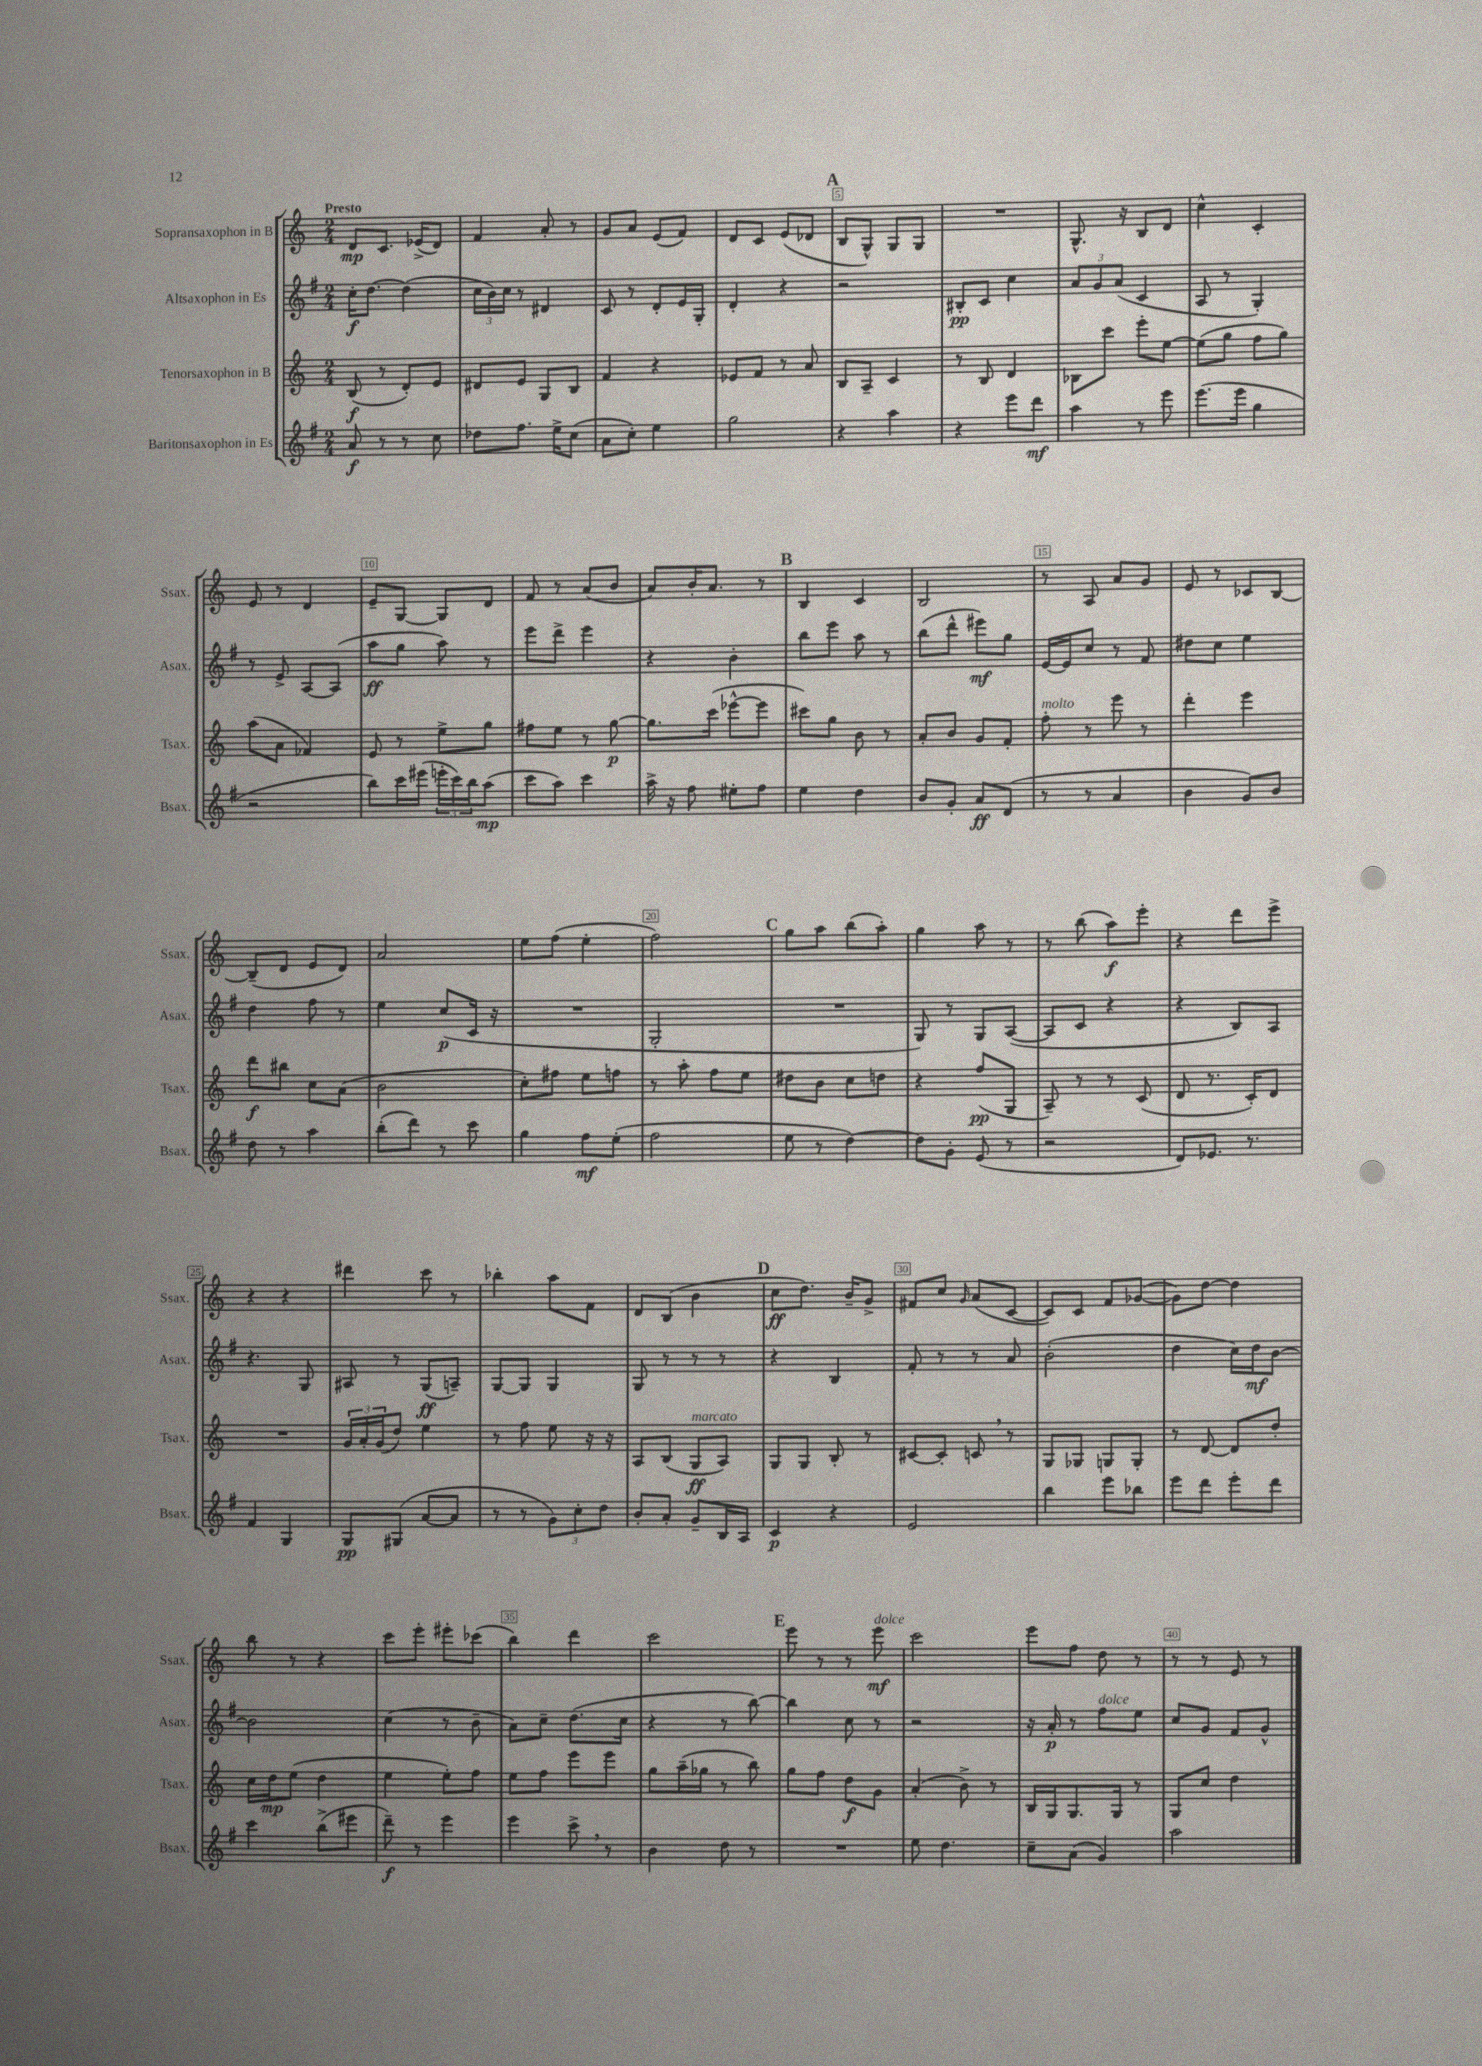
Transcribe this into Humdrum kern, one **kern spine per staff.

**kern	**kern	**kern	**kern
*staff4	*staff3	*staff2	*staff1
*clefG2	*clefG2	*clefG2	*clefG2
*k[f#]	*k[]	*k[f#]	*k[]
*M2/4	*M2/4	*M2/4	*M2/4
8a	(8B	16cc'	8d
.	.	[8.dd	.
8r	8r	.	8.c
8r	8d')	(4dd]	.
.	.	.	(16e-^
8cc	8e	.	8d)
=	=	=	=
8dd-	8d#	24cc	4f
.	.	24b)	.
.	.	24cc	.
8.ff#	8e	8r	.
.	8G	4d#	8a'
16ee^	.	.	.
(8cc	8B	.	8r
=	=	=	=
8a	4f	8c	8g
8cc')	.	8r	8a
4ee	4r	8d'	(8e
.	.	16e	8f)
.	.	16G'	.
=	=	=	=
2gg	8e-	4d'	8d
.	8f	.	8c
.	8r	4r	(8e
.	8a	.	8d-
=	=	=	=
4r	8B	2r	8B
.	8A~	.	8G^^)
4aa	4c	.	8G
.	.	.	8G
=	=	=	=
4r	8r	8B#'	2r
.	8B	8c	.
8eee	4d	4cc	.
8ddd	.	.	.
=	=	=	=
4aa	8B-	12a	8.G^^
.	.	12g	.
.	8ccc	.	.
.	.	(12a	.
.	.	.	16r
8r	8eee'	4c	8B
8eee	[8ee	.	8d
=	=	=	=
(8.eee	(8ee]	8A	4cc^^
.	8gg	8r	.
16eee	.	.	.
4gg	8ff	4G')	4c'
.	8gg)	.	.
=	=	=	=
2r	(8aa	8r	8e
.	8a	8e^	8r
.	4f-)	[8A	4d
.	.	(8A]	.
=	=	=	=
8bb)	8e	8aa	8e~
16ccc	8r	8gg	[8G
(16eee#	.	.	.
24eee'	8ee^	8aa)	8G]
24ccc)	.	.	.
24bb	.	.	.
(8aa	8gg	8r	8d
=	=	=	=
8ccc	8ff#	8eee	8f
8aa)	8ee	8ddd^	8r
4ccc	8r	4eee	(8a
.	[8gg	.	8b
=	=	=	=
16aa^	8.gg]	4r	8a)
16r	.	.	.
8ff#	.	.	16b'
.	(16ccc	.	8.a
8ee#'	[8eee-^^	4b'	.
8ff#	8eee-]	.	8r
=	=	=	=
4ee	8ccc#)	8bb	4B
.	8gg	8eee	.
4dd	8b	8aa	4c
.	8r	8r	.
=	=	=	=
8b	8a'	(8bb	2B
8g'	8b	8ddd^^	.
8a	8g	8eee#)	.
(8d	8f'	8gg	.
=	=	=	=
8r	8ff'	[16e	8r
.	.	16e]	.
8r	8r	8cc	8A
4a	8eee	8r	8a
.	8r	8f#	8g
=	=	=	=
4b	4ddd'	8dd#	8e
.	.	8cc	8r
8g)	4eee	4ee	8c-
8b	.	.	[8B
=	=	=	=
8dd	8ddd	4dd	(8B~]
8r	8bb#	.	8d
4aa	8cc	8ff#	8e
.	(8a	8r	8d)
=	=	=	=
(8bb'	2b	4ee	2a
8ddd)	.	.	.
8r	.	(8cc	.
8ccc	.	16c	.
.	.	16r	.
=	=	=	=
4gg	8cc')	2r	8ee
.	8ff#	.	(8ff
8ff#	8ee	.	4ee'
(8ee'	8ff	.	.
=	=	=	=
2ff#	8r	2G'	2ff)
.	8aa'	.	.
.	8ff	.	.
.	8ee	.	.
=	=	=	=
8ee	8dd#	2r	8gg
8r	8b	.	8aa
[4dd)	8cc	.	(8bb
.	8dd	.	8aa')
=	=	=	=
8dd]	4r	8G)	4gg
8g'	.	8r	.
(8e	(8ff	8G	8aa
8r	8G	([8A	8r
=	=	=	=
2r	8A~)	8A]	8r
.	8r	8c	(8bb
.	8r	4r	8aa)
.	(8c	.	8eee'
=	=	=	=
8d)	8d	4r	4r
8.e-	8.r	.	.
.	.	8B)	8ddd
8.r	16c')	.	.
.	8d	8A	8eee^
=	=	=	=
4f#	2r	4.r	4r
4G	.	.	4r
.	.	8G	.
=	=	=	=
8G	24g	8A#	4ddd#
.	24a'	.	.
.	(24g	.	.
(8G#	8dd)	8r	.
[8a	4ee	(8G	8ccc
8a]	.	8A~)	8r
=	=	=	=
8r	8r	[8G	4bb-'
8r	8ff	8G]	.
12g)	8ee	4G	8aa
12cc'	.	.	.
.	16r	.	8f
12dd	.	.	.
.	16r	.	.
=	=	=	=
8b'	8A	8G	8d
8a'	(8B	8r	(8B
8g~	8G	8r	4b
16B	8A)	8r	.
16A	.	.	.
=	=	=	=
4c	8G	4r	8cc
.	8G	.	8.dd)
4r	8B'	4B	.
.	.	.	16b~
.	8r	.	8g^
=	=	=	=
2e	[8c#	8f#'	8f#
.	8c#']	8r	8cc
.	.	.	16qqg
.	8c	8r	(8a
.	8r	8a	[8c
=	=	=	=
4bb	8G	(2b'	8c])
.	8G-	.	8c
8eee	8G	.	8f
8bb-	8G'	.	([8g-
=	=	=	=
8eee	8r	4dd	8g-])
8ddd	[8d	.	[8dd
8eee'	8d]	16cc)	4dd]
.	.	16dd	.
8ddd	8dd'	[8b	.
=	=	=	=
4ccc	16cc	2b]	8bb
.	16dd	.	.
.	(8ee	.	8r
(8bb^	4dd	.	4r
8eee#	.	.	.
=	=	=	=
8ddd~)	4ee	(4cc	8ccc
8r	.	.	8eee'
4eee	8ee')	8r	8eee#'
.	8ff	8b~	(8ccc-
=	=	=	=
4eee	8ee	8a)	4bb)
.	8ff	8cc~	.
8ccc^	8eee	(8.dd	4ddd
8r	8eee	.	.
.	.	16cc	.
=	=	=	=
4b	8gg	4r	2ccc
.	(16aa~	.	.
.	16gg-	.	.
8dd	8r	8r	.
8r	8bb)	[8bb)	.
=	=	=	=
2r	8gg	4bb]	8eee
.	8ff	.	8r
.	8dd	8cc	8r
.	8g	8r	8eee
=	=	=	=
8ee	(4a'	2r	2ccc
4.dd	.	.	.
.	8b^)	.	.
.	8r	.	.
=	=	=	=
8cc~	16B	16r	8eee
.	16G	16a'	.
(8a	8.G	8r	8ff
4g)	.	8ff#	8dd
.	16G	.	.
.	8r	8ee	8r
=	=	=	=
2aa	8G	8cc	8r
.	8cc	8g	8r
.	4dd	8f#	8e
.	.	8g^^	8r
==	==	==	==
*-	*-	*-	*-
